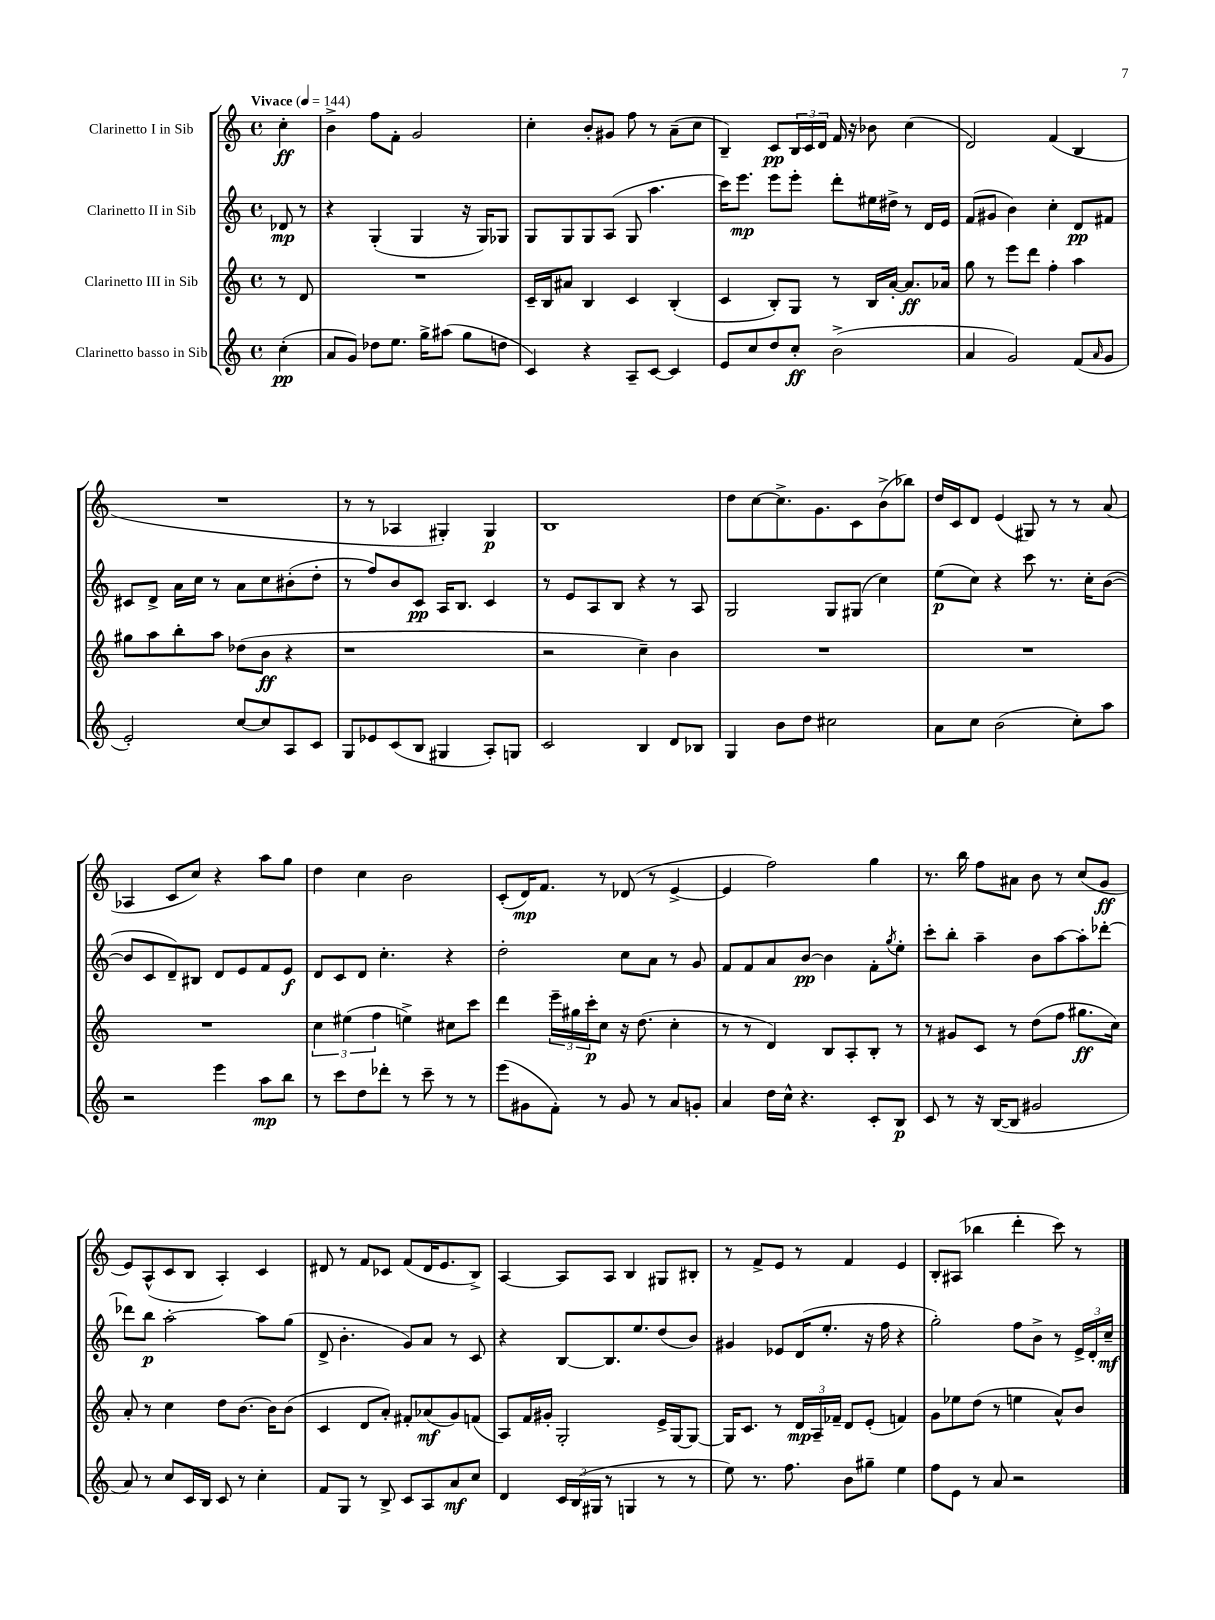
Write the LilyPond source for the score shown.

<<
\new StaffGroup <<
\new Staff = "s0" \with { instrumentName = "Clarinetto I in Sib" } {
    \clef treble \key c \major \defaultTimeSignature \time 4/4 \partial 4 \tempo "Vivace" 4 = 144
    c''4-.\ff |
    b'4-> f''8 f'8-. g'2 |
    c''4-. b'8-. gis'8 f''8 r8 a'8--( c''8 |
    b4--) c'8\pp \tuplet 3/2 { b16 c'16 d'16 } f'16 r16 bes'8 c''4( |
    d'2) f'4( b4 |
    R1 |
    r8 r8 aes4 gis4-.) gis4\p |
    b1 |
    d''8 c''8~ c''8.-> g'8. c'8 b'8->( bes''8) |
    d''16 c'16 d'8 e'4( gis8) r8 r8 a'8( |
    aes4 c'8 c''8) r4 a''8 g''8 |
    d''4 c''4 b'2 |
    c'8-.( d'16\mp) f'8. r8 des'8( r8 e'4~-> |
    e'4 f''2) g''4 |
    r8. b''16 f''8 ais'8 b'8 r8 c''8( g'8\ff |
    e'8) a8-^( c'8 b8 a4-.) c'4 |
    dis'8 r8 f'8 ces'8 f'8( dis'16 e'8. b8->) |
    a4~ a8 a8 b4 gis8 bis8-. |
    r8 f'8-> e'8 r8 f'4 e'4 |
    b8-. ais8( bes''4 d'''4-. c'''8) r8 \bar "|." |
}
\new Staff = "s1" \with { instrumentName = "Clarinetto II in Sib" } {
    \clef treble \key c \major \defaultTimeSignature \time 4/4 \partial 4
    des'8\mp r8 |
    r4 g4-.( g4 r16 g16) ges8 |
    g8 g8 g8 a8( g8 a''4. |
    c'''16) e'''8.\mp e'''8 e'''8-. d'''8-. eis''16 dis''16-> r8 d'16 e'16 |
    f'8( gis'8 b'4) c''4-. d'8\pp fis'8 |
    cis'8 d'8-> a'16 c''16 r8 a'8 c''8 bis'8-.( d''8-. |
    r8 f''8) b'8 c'8\pp a16 b8. c'4 |
    r8 e'8 a8 b8 r4 r8 a8 |
    g2 g8 gis8( c''4) |
    e''8\p( c''8) r4 c'''8 r8. c''16-. b'8~( |
    b'8 c'8 d'8--) bis8 d'8 e'8 f'8 e'8\f |
    d'8 c'8 d'8 c''4.-. r4 |
    d''2-. c''8 a'8 r8 g'8 |
    f'8 f'8 a'8 b'8~\pp b'4 f'8-. \acciaccatura { g''8 } e''8-. |
    c'''8-. b''8-. a''4-- b'8 a''8~ a''8-. des'''8~-. |
    des'''8 b''8\p a''2~-. a''8 g''8( |
    d'8-> b'4.-. g'8) a'8 r8 c'8 |
    r4 b8~ b8. e''8. d''8( b'8) |
    gis'4 ees'8 d'16( e''8.-. r16 f''16 r4 |
    g''2-.) f''8 b'8-> r8 \tuplet 3/2 { e'16-> d'16-. c''16--\mf } \bar "|." |
}
\new Staff = "s2" \with { instrumentName = "Clarinetto III in Sib" } {
    \clef treble \key c \major \defaultTimeSignature \time 4/4 \partial 4
    r8 d'8 |
    R1 |
    c'16-- b16 ais'8 b4 c'4 b4-.( |
    c'4 b8-.) g8 r8 b16 a'16~-. a'8.\ff aes'16 |
    g''8 r8 e'''8 d'''8 f''4-. a''4 |
    gis''8 a''8 b''8-. a''8 des''8( b'8\ff r4 |
    r1 |
    r2 c''4--) b'4 |
    R1 |
    R1 |
    R1 |
    \tuplet 3/2 { c''4 eis''4( f''4 } e''4->) cis''8 c'''8 |
    d'''4 \tuplet 3/2 { e'''16-- gis''16 c'''16-.\p } c''8 r16 d''8.( c''4-. |
    r8 r8 d'4) b8 a8-. b8-. r8 |
    r8 gis'8 c'8 r8 d''8( f''8 gis''8.\ff c''16) |
    a'8-. r8 c''4 d''8 b'8.~ b'16 b'8( |
    c'4 d'8 a'8-.) fis'8-. aes'8\mf( g'8) f'8( |
    a8) f'16 gis'16-. g2-. e'16-> g16~ g8~ |
    g16 c'8. r8 \tuplet 3/2 { d'16\mp a16-- fes'16-- } d'8 e'8-.( f'4) |
    g'8 ees''8 d''8( r8 e''4 a'8-^) b'8 \bar "|." |
}
\new Staff = "s3" \with { instrumentName = "Clarinetto basso in Sib" } {
    \clef treble \key c \major \defaultTimeSignature \time 4/4 \partial 4
    c''4-.\pp( |
    a'8 g'8) des''8 e''8. g''16-> ais''8( g''8 d''8 |
    c'4) r4 a8-- c'8~ c'4 |
    e'8 c''8 d''8 c''8-.\ff b'2->( |
    a'4 g'2) f'8( \grace { a'16 } g'8 |
    e'2-.) c''8~ c''8 a8 c'8 |
    g8 ees'8 c'8( b8 gis4 a8-.) g8 |
    c'2 b4 d'8 bes8 |
    g4 b'8 d''8 cis''2 |
    a'8 c''8 b'2( c''8-.) a''8 |
    r2 e'''4 a''8\mp b''8 |
    r8 c'''8 d''8 des'''8-. r8 c'''8-- r8 r8 |
    e'''8( gis'8 f'8-.) r8 gis'8 r8 a'8 g'8-. |
    a'4 d''16 c''16-^ r4. c'8-. b8\p |
    c'8 r8 r16 b16~( b8 gis'2 |
    a'8) r8 c''8 c'16 b16 c'8 r8 c''4-. |
    f'8 g8 r8 b8-> c'8 a8 a'8\mf c''8 |
    d'4 \tuplet 3/2 { c'16 b16( gis16 } r8 g4 r8 r8 |
    e''8) r8. f''8. b'8 gis''8-- e''4 |
    f''8 e'8 r8 a'8 r2 \bar "|." |
}
>>
>>
\layout { \context { \Score \remove "Bar_number_engraver" } }
